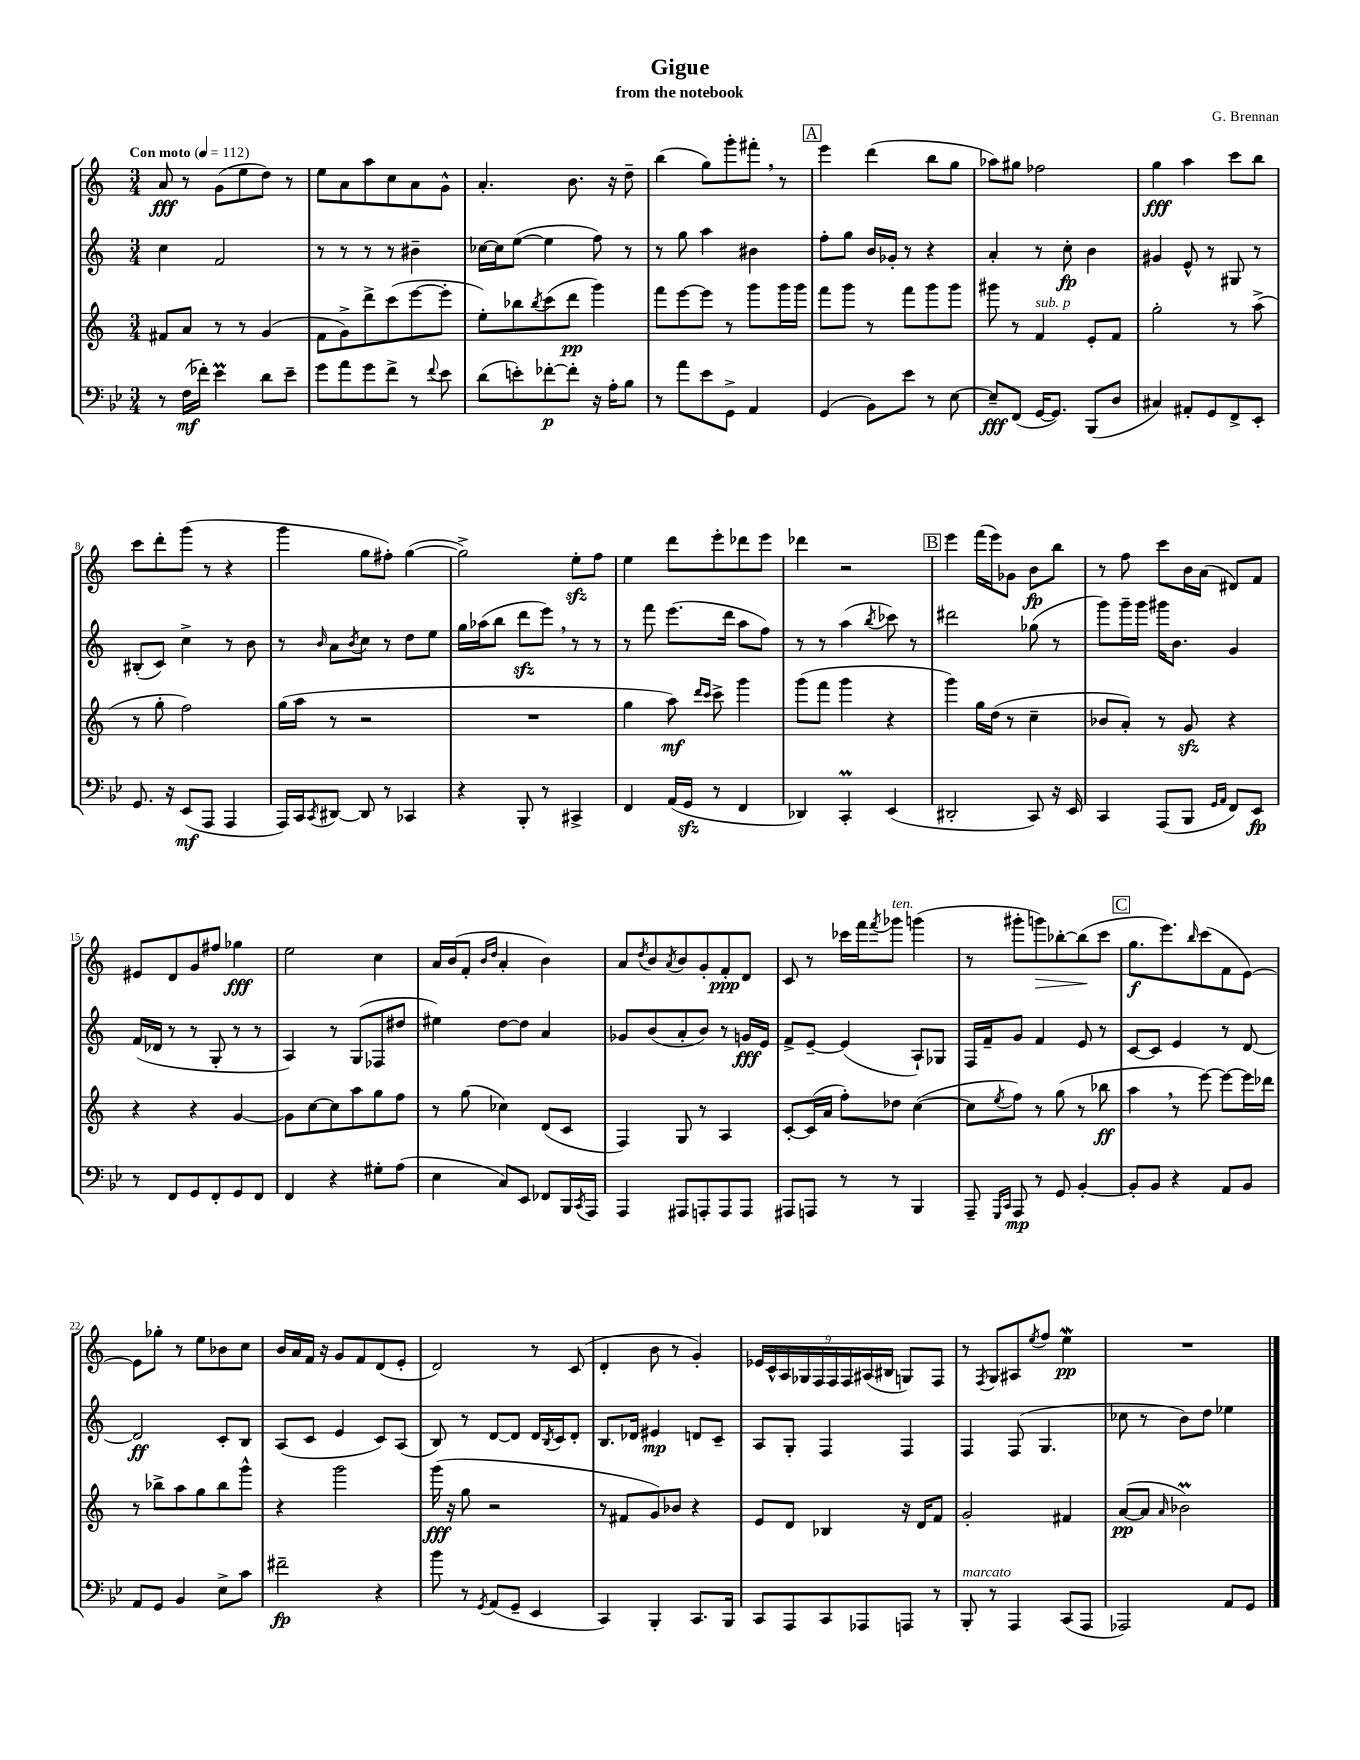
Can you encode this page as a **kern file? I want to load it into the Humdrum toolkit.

**kern	**kern	**kern	**kern
*staff4	*staff3	*staff2	*staff1
*clefF4	*clefG2	*clefG2	*clefG2
*k[b-e-]	*k[]	*k[]	*k[]
*M3/4	*M3/4	*M3/4	*M3/4
*MM112	*MM112	*MM112	*MM112
8r	8f#	4cc	8a
(16F	8a	.	8r
16f-')	.	.	.
4e-	8r	2f	(8g
.	8r	.	8ee
8d	(4g	.	8dd)
8e-~	.	.	8r
=	=	=	=
8g	8f	8r	8ee
8a	8g^)	8r	8a
8g	8ddd^	8r	8aa
8f^	(8ccc	8r	8cc
8r	[8eee	4b#~	8a
8qqf	.	.	.
8e-	8eee']	.	8g^^
=	=	=	=
(8d	8ee')	[16cc-	4.a'
.	.	16cc-]	.
8e')	8bb-	([8ee	.
.	8qbb-	.	.
[8f-'	(8ccc	4ee]	.
8f-']	8ddd	.	8.b
16r	4ggg)	8ff)	.
16A'	.	.	16r
8B-	.	8r	8dd~
=	=	=	=
8r	8fff	8r	(4bb
8a	[8eee	8gg	.
8e-	8eee]	4aa	8gg)
8GG^	8r	.	8ggg'
4AA	8ggg	4b#	8fff#'
.	16ggg	.	8r
.	16ggg	.	.
=	=	=	=
(4GG	8fff	8ff'	4eee
.	8ggg	8gg	.
8BB-)	8r	16b	(4ddd
.	.	16g-'	.
8e-	8fff	8r	.
8r	8ggg	4r	8bb
[8E-	8ggg	.	8gg
=	=	=	=
8E-~]	8ggg#	4a'	8aa-)
(8FF	8r	.	8gg#
[16GG	4f	8r	2ff-
8.GG])	.	.	.
.	.	8cc'	.
(8BBB-	8e'	4b	.
8D	8f	.	.
=	=	=	=
4C#)	2gg'	4g#	4gg
8AA#'	.	8e^^	4aa
8GG	.	8r	.
8FF^	8r	8G#	8ccc
8EE-'	(8aa^	8r	8bb
=	=	=	=
8.GG	8r	(8B#'	8ccc
.	8gg'	8c)	8ddd'
16r	.	.	.
(8EE-	2ff)	4cc^	(8ggg
8AAA	.	.	8r
4AAA	.	8r	4r
.	.	8b	.
=	=	=	=
16AAA)	(16gg	8r	4ggg
16CC	16aa	.	.
8qCC	.	16qqb	.
[8DD#	8r	8a	.
.	.	8qb	.
8DD#]	2r	8cc	8gg
8r	.	8r	8ff#')
4CC-	.	8dd	([4gg
.	.	8ee	.
=	=	=	=
4r	2.r	16gg	2gg^])
.	.	(16aa-	.
.	.	8bb	.
8BBB-'	.	8ddd	.
8r	.	8eee)	.
4CC#^	.	8r	8ee'
.	.	8r	8ff
=	=	=	=
4FF	4gg	8r	4ee
.	.	8fff	.
(16AA	8aa)	(8.eee	8ddd
16GG	.	.	.
.	16qqddd	.	.
.	16qqccc	.	.
8r	8ccc^	.	8eee'
.	.	16ddd	.
4FF	4ggg	8aa	8ddd-
.	.	8ff)	8eee
=	=	=	=
4DD-)	(8ggg	8r	4ddd-
.	8fff	8r	.
4CC'	4ggg	(4aa	2r
.	.	8qbb	.
(4EE-	4r	8ccc-)	.
.	.	8r	.
=	=	=	=
2DD#'	4ggg)	2ddd#	4eee
.	16gg	.	(16fff
.	(16dd	.	16eee)
.	8r	.	8g-
8CC)	4cc~	(8gg-	8b
16r	.	8r	8bb
16EE-	.	.	.
=	=	=	=
4CC	8b-	8ggg)	8r
.	8a')	16ggg~	8ff
.	.	16ggg	.
(8AAA	8r	16ggg#	8ccc
.	.	8.b	.
8BBB-	8g	.	16b
.	.	.	(16a
16qqGG	.	.	.
16qqAA	.	.	.
8FF)	4r	4g	8d#)
8EE-	.	.	8f
=	=	=	=
8r	4r	(16f	8e#
.	.	16d-	.
8FF	.	8r	8d
8GG	4r	8r	8g
8FF'	.	8G'	8ff#
8GG	[4g	8r	4gg-
8FF	.	8r	.
=	=	=	=
4FF	8g]	4A)	2ee
.	[8cc	.	.
4r	8cc]	8r	.
.	8aa	(8G	.
8G#'	8gg	8F-	4cc
(8A	8ff	8dd#	.
=	=	=	=
4E-	8r	4ee#)	16a
.	.	.	(16b
.	(8gg	.	8f'
.	.	.	16qqb
.	.	.	16qqdd
8C)	4cc-)	[8dd	4a'
8EE-	.	8dd]	.
8FF-	(8d	4a	4b)
16BBB-	8c	.	.
8qCC	.	.	.
16AAA	.	.	.
=	=	=	=
4AAA	4F)	8g-	8a
.	.	.	8qdd
.	.	(8b	8b
.	.	.	8qa
8AAA#	8G	8a'	8b
8AAA'	8r	8b)	8g'
8AAA	4A	8r	8f'
8AAA	.	16g	8d
.	.	16e	.
=	=	=	=
8AAA#	[8c'	8f^	8c
8AAA	(16c]	[8e~	8r
.	16a	.	.
8r	8ff')	(4e]	16ccc-
.	.	.	16fff
.	.	.	8qfff
8r	8dd-	.	8ggg-
4BBB-	([4cc	8A`)	(4ggg
.	.	8G-	.
=	=	=	=
8AAA~	8cc]	16F	8r
.	.	16f~	.
16qqGGG	.	.	.
16qqCC	8qee	.	.
8AAA	8ff)	8g	8ggg#'
8r	8r	4f	8ggg)
8GG	(8gg	.	[8bb-'
[4BB-'	8r	8e	(8bb-]
.	8bb-	8r	8ccc
=	=	=	=
8BB-']	4aa	[8c	8.gg
8BB-	.	8c]	.
.	.	.	8.eee)
4r	8r	4e	.
.	.	.	16qqbb
.	[8eee)	.	(8ccc
8AA	8eee_	8r	8f
8BB-	16eee]	[8d	[8e)
.	16ddd-	.	.
=	=	=	=
8AA	8r	2d]	8e]
8GG	8bb-^	.	8gg-'
4BB-	8aa	.	8r
.	8gg	.	8ee
8E-^	8bb-	8c'	8b-
8c	8ggg^^	8B	8cc
=	=	=	=
2f#~	4r	(8A	16b
.	.	.	16a
.	.	8c	16f
.	.	.	16r
.	2ggg	4e	8g
.	.	.	8f
4r	.	8c)	(8d
.	.	(8A	8e'
=	=	=	=
8b-	(16ggg	8B)	2d)
.	16r	.	.
8r	8gg	8r	.
8qGG	.	.	.
(8AA	2r	[8d	.
8GG~	.	8d]	.
4EE-	.	16d	8r
.	.	8qB	.
.	.	16c	.
.	.	8d'	(8c
=	=	=	=
4CC)	8r	8.B	4d'
.	8f#	.	.
.	.	16d-	.
4BBB-'	8g)	4e#	8b
.	8b-	.	8r
8.CC	4r	8d	4g')
.	.	8c~	.
16BBB-	.	.	.
=	=	=	=
8CC	8e	8A	18e-
.	.	.	18c^^
.	.	.	18A
8AAA	8d	8G'	.
.	.	.	18G-
.	.	.	18F
8CC	4B-	4F	.
.	.	.	18F
.	.	.	18F
8AAA-	.	.	.
.	.	.	(18A#
.	.	.	18B#
8AAA	16r	4F	8G)
.	16d	.	.
8r	8f	.	8F
=	=	=	=
8BBB-'	2g'	4F	8r
.	.	.	8qF
8r	.	.	8G
4AAA	.	(8F	8A#
.	.	.	8qee
.	.	4.G	8ff
(8CC	4f#	.	4ee
8AAA	.	.	.
=	=	=	=
2AAA-)	([8a	8cc-	2.r
.	8a]	8r	.
.	16qqa	.	.
.	2b-)	8b)	.
.	.	8dd	.
8AA	.	4ee-	.
8GG	.	.	.
==	==	==	==
*-	*-	*-	*-
